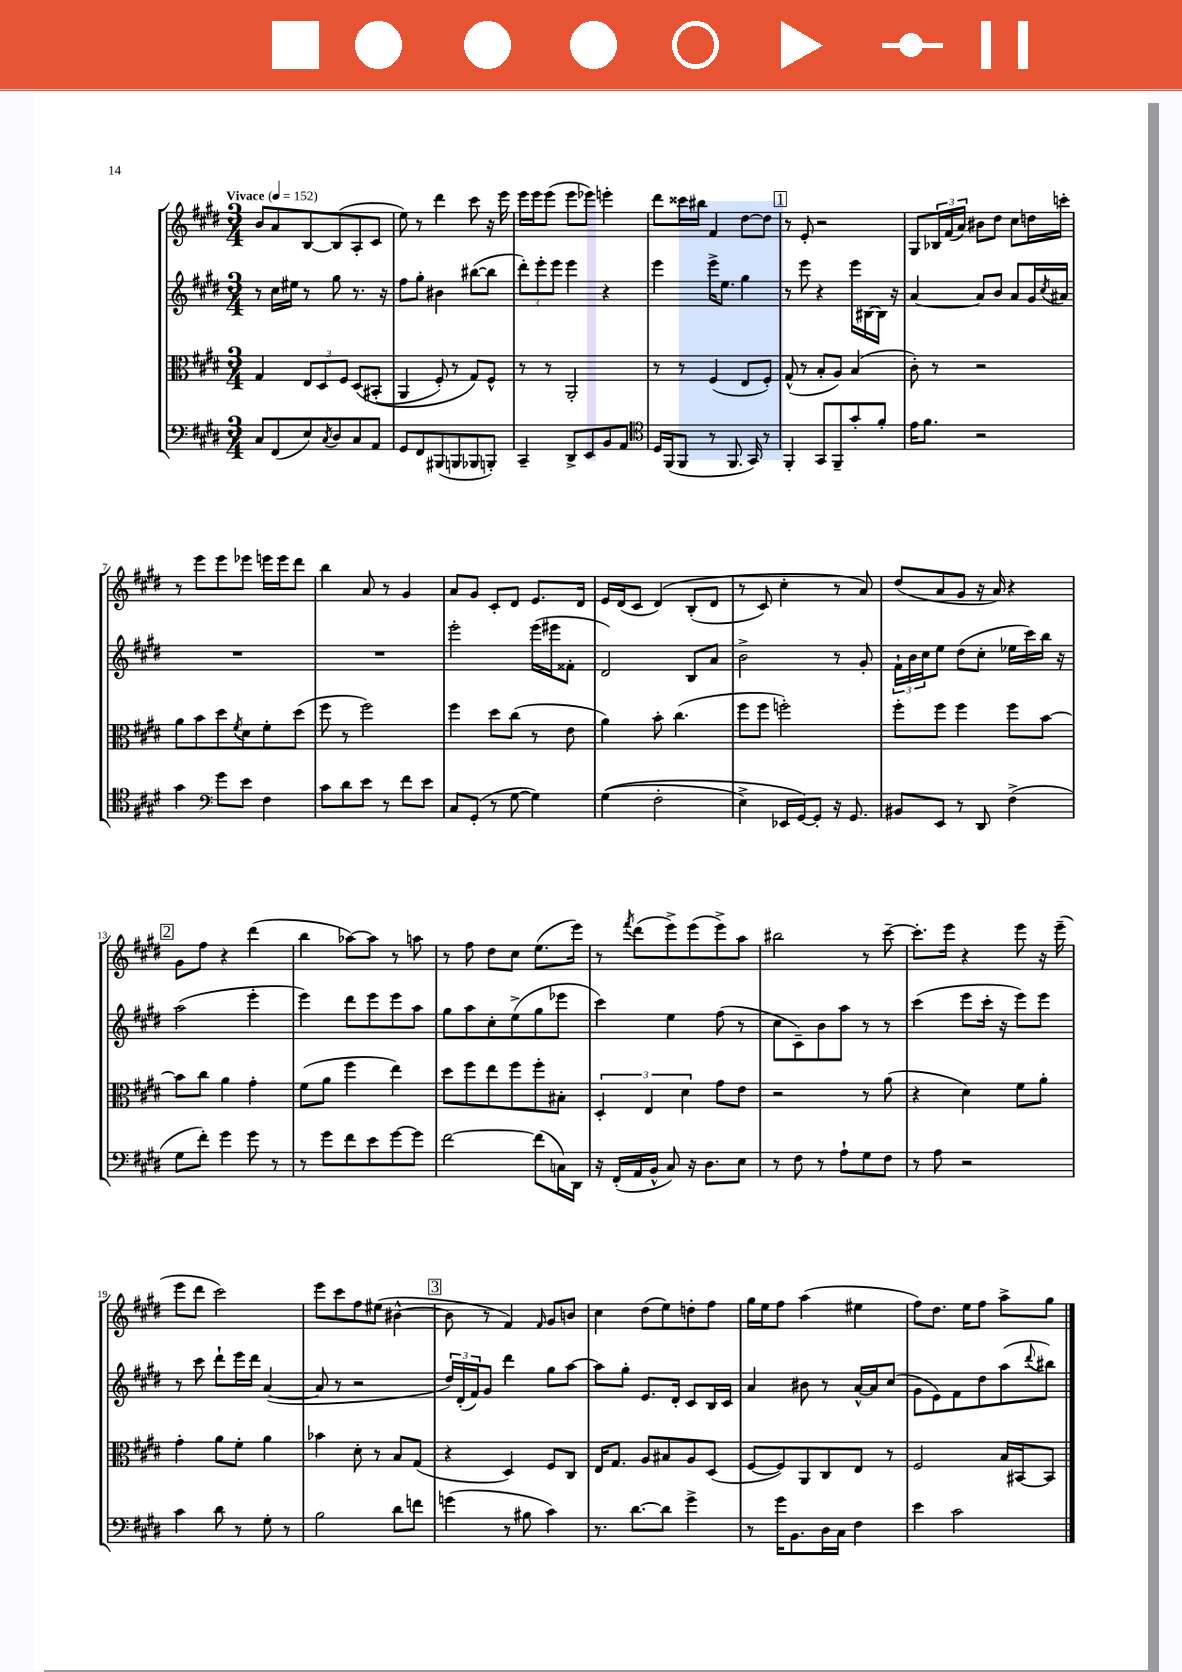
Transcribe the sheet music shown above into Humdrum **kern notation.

**kern	**kern	**kern	**kern
*staff4	*staff3	*staff2	*staff1
*clefF4	*clefC3	*clefG2	*clefG2
*k[f#c#g#d#]	*k[f#c#g#d#]	*k[f#c#g#d#]	*k[f#c#g#d#]
*M3/4	*M3/4	*M3/4	*M3/4
*MM152	*MM152	*MM152	*MM152
8C#	4G#	8r	8b
(8FF#	.	16cc#	8a
.	.	16ee#	.
8E)	12E	8r	[8B
.	12D#	.	.
8qC#	.	.	.
8D#	.	8gg#	(8B]
.	12F#	.	.
8C#	&(8D#	8.r	8A'
8AA	(8BB#'	.	8c#
.	.	16r	.
=	=	=	=
8GG#	4AA	8ff#	8ee)
8FF#	.	8gg#'	8r
(8BBB#	8F#')	4b#	4ddd#
8BBB	8r	.	.
8BBB-	8G#&)	([8bb#	8ccc#
8BBB')	8F#^^	8bb#]	16r
.	.	.	16eee
=	=	=	=
4CC#~	8r	12ddd#')	16eee
.	.	.	16eee
.	.	12eee'	.
.	8r	.	(8eee
.	.	12eee	.
8DD#^	2AA'	4eee	8eee
8EE	.	.	8eee-)
8BB	.	4r	4eee'
8AA	.	.	.
=	=	=	=
*clefC4	*	*	*
16D#	8r	4eee	8ddd#
(16FF#	.	.	.
8FF#	8r	.	16ccc##
.	.	.	16bb#
8r	(4F#	16eee^	4f#
.	.	8.ee	.
8.FF#	.	.	.
.	8E	4gg#	[8dd#
16GG#)	.	.	.
8r	8F#')	.	8dd#]
=	=	=	=
4FF#'	(8G#^^	8r	8r
.	8r	8eee	8e'
8GG#	8B'	4r	2r
8FF#~	8A)	.	.
8g#'	(4B	16eee	.
.	.	[16B#	.
8f#'	.	16B#]	.
.	.	16r	.
=	=	=	=
16e	8c#')	[4a	8G#
8.f#	.	.	.
.	8r	.	24B-
.	.	.	(24f#
.	.	.	24a)
2r	2r	8a]	8b#
.	.	8b	8dd#
.	.	8a	8cc#
.	.	16g#	16dd
.	.	8qcc#	.
.	.	16a#	16ccc'
=	=	=	=
4g#	8a	2.r	8r
.	8b	.	8eee
*clefF4	*	*	*
8g#	8dd#	.	8eee
.	8qf#	.	.
8e	8d#	.	8eee-
4F#	8f#'	.	16eee
.	.	.	16eee
.	(8dd#	.	8ddd#
=	=	=	=
8c#	8ff#	2.r	4bb
8d#	8r	.	.
8e	2ff#)	.	8a
8r	.	.	8r
8f#	.	.	4g#
8e	.	.	.
=	=	=	=
8C#	4ff#	2eee'	8a
(8GG#'	.	.	8g#
8r	8dd#	.	8c#'
[8G#	(8cc#	.	8d#
4G#])	8r	(16eee	8.e
.	.	16eee#	.
.	8e	8f##'	.
.	.	.	16d#
=	=	=	=
&((4G#	4a)	2d#)	16e
.	.	.	(16d#
.	.	.	8c#
2F#'	8b'	.	&(4d#)
.	(4.cc#	.	.
.	.	8B	(8B'
.	.	8a	8d#
=	=	=	=
4E^)	8ff#	2b^	8r
.	8ff#	.	8c#)
16EE-	2ff')	.	4cc#'
[16GG#&)	.	.	.
8GG#']	.	.	.
16r	.	8r	8r
8.GG#	.	.	.
.	.	8g#'	8a&)
=	=	=	=
8BB#	8ff#'	24f#`	(8dd#
.	.	24b	.
.	.	24cc#	.
8EE	8ff#	8ee	8a
8r	4ff#	(8dd#	8g#
8DD#	.	8cc#'	16r
.	.	.	16a)
(4F#^	8ff#	16ee-	4r
.	.	16ccc#)	.
.	[8b	16bb	.
.	.	16r	.
=	=	=	=
8G#	8b]	(2aa	8g#
8f#')	8cc#	.	8ff#
4g#	4a	.	4r
8g#	4g#'	4eee'	(4ddd#
8r	.	.	.
=	=	=	=
8r	(8f#	4eee)	4bb
8g#	8a	.	.
8f#	4ff#	8ddd#	[8aa-)
8e	.	8eee	8aa-]
[8g#	4ee)	8eee	8r
8g#]	.	8aa	8aa
=	=	=	=
[2f#	8dd#	8gg#	8r
.	8ff#	8aa	8ff#
.	8ee	8cc#'	8dd#
.	8ff#	(8ee^	8cc#
(8f#]	8ff#'	8gg#	(8.ee
16C)	8B#'	8eee-	.
16DD#	.	.	16eee)
=	=	=	=
16r	6D#'	4ccc#)	8r
(16FF#'	.	.	.
.	.	.	8qfff#
16AA	.	.	(8ddd#
.	6E	.	.
16BB^^	.	.	.
8C#)	.	4ee	8eee^)
.	6d#	.	.
16r	.	.	(8eee
8.D#	.	.	.
.	8g#	(8ff#	8eee^)
8E	8e	8r	8aa
=	=	=	=
8r	2r	8cc#	2bb#
8F#	.	8c#~)	.
8r	.	8b	.
8A`	.	8aa	.
8G#	8r	8r	8r
8F#	(8a	8r	[8ccc#~
=	=	=	=
8r	4r	(4ccc#	8.ccc#']
8A	.	.	.
.	.	.	16eee
2r	4d#)	8eee	4r
.	.	16ccc#'	.
.	.	16r	.
.	8f#	8eee)	8eee
.	8a'	8eee	16r
.	.	.	(16eee~
=	=	=	=
4c#	4g#'	8r	8eee
.	.	8ccc#	8ddd#
8d#	8a	8ddd#`	2ccc#)
8r	8f#'	16eee	.
.	.	16ddd#	.
8G#'	4a	([4a	.
8r	.	.	.
=	=	=	=
2B	4b-	8a]	8eee
.	.	8r	8ccc#
.	8d#'	2r	8ff#
.	8r	.	(8ee#
8d#	8B	.	[4b#^^
8f	(8G#	.	.
=	=	=	=
(4g	4r	24dd#)	8b#]
.	.	(24d#'	.
.	.	24f#)	.
.	.	8g#	8r
8r	4D#)	4ddd#	4f#)
8B#	.	.	.
.	.	.	16qqf#
4c#)	8F#	8gg#	8g#
.	8C#	[8aa	8b
=	=	=	=
8.r	16E	8aa]	4cc#
.	8.G#	.	.
.	.	8gg#'	.
[8.d#	.	.	.
.	8A	8.e	(8dd#
8d#]	8B#	.	8ee)
.	.	16d#'	.
4g#^	8A	8c#	8dd'
.	(8D#	16B	8ff#
.	.	16c#	.
=	=	=	=
8r	[8F#	4a	16gg#
.	.	.	16ee
16g#	8F#])	.	8ff#
8.BB	.	.	.
.	8AA	8b#	(4aa
16D#	8C#	8r	.
16C#	.	.	.
4F#	8E	[16a^^	4ee#
.	.	16a]	.
.	8r	(8cc#	.
=	=	=	=
4e	2F#	8g#	8ff#)
.	.	8e)	8.dd#
2c#	.	8f#	.
.	.	.	16ee
.	.	8dd#	8ff#
.	16B	(8aa	8aa^
.	[16BB#	.	.
.	.	8qqddd#	.
.	8BB#]	8bb#)	8gg#
==	==	==	==
*-	*-	*-	*-
